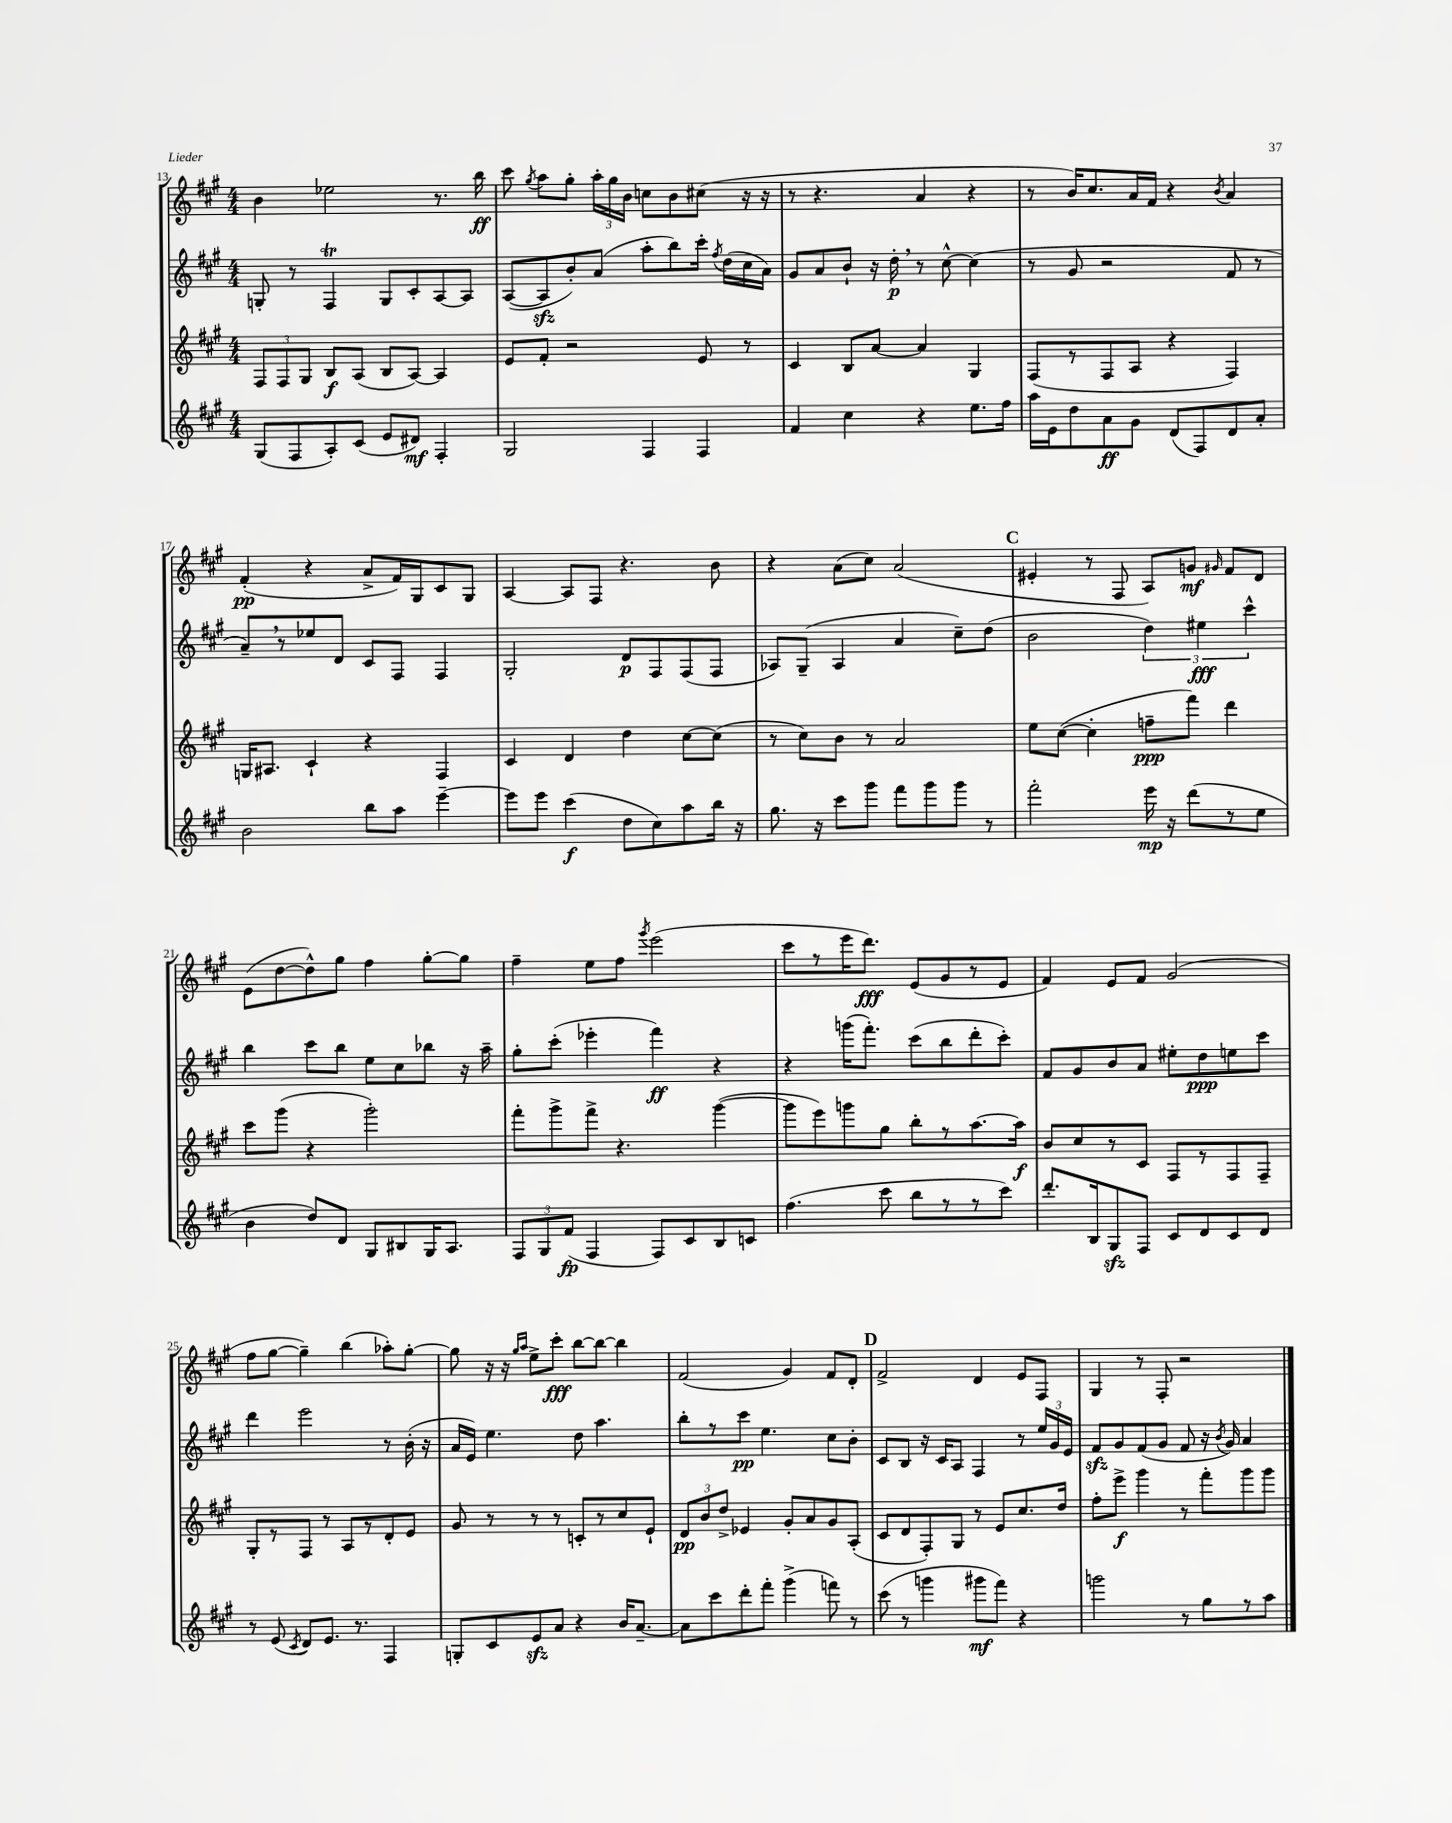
<<
\new StaffGroup <<
\new Staff = "s0" {
    \clef treble \key a \major \numericTimeSignature \time 4/4
    \autoBeamOff b'4 ees''2 r8. b''16\ff |
    cis'''8 \acciaccatura { gis''8 } a''8[ gis''8]-. \tuplet 3/2 { a''16[-. gis''16 b'16] } c''8[ b'8 cis''8]( r16 r16 |
    r8 r4. a'4 r4 |
    r8 b'16[) cis''8. a'16 fis'16] r4 \acciaccatura { b'8 } a'4 |
    fis'4-.\pp( r4 a'8[-> fis'16) gis16 cis'8 gis8] |
    a4~ a8[ fis8] r4. b'8 |
    r4 a'8[( cis''8]) a'2( |
    \mark \markup { \bold "C" } eis'4-. r8 fis8 a8[) g'8]\mf \grace { gis'16 } fis'8[ d'8] |
    e'8[( d''8~ d''8-^) gis''8] fis''4 gis''8[~-. gis''8] |
    fis''4-- e''8[ fis''8] \acciaccatura { gis'''8 } e'''2( |
    cis'''8[ r8 e'''16 d'''8.]\fff) e'8[( gis'8 r8 e'8] |
    fis'4) e'8[ fis'8] gis'2( |
    fis''8[ gis''8]~ gis''4--) b''4( aes''8[-.) gis''8]~-. |
    gis''8 r16 r16 \grace { gis''16[ a''16] } e''8[-> cis'''8]-.\fff b''8[~ b''8]~ b''4 |
    fis'2( gis'4) fis'8[ d'8]-. |
    \mark \markup { \bold "D" } fis'2-> d'4 e'8[ fis8] |
    gis4 r8 fis8-. r2 \bar "|." |
}
\new Staff = "s1" {
    \clef treble \key a \major \numericTimeSignature \time 4/4
    \autoBeamOff g8-. r8 fis4\trill g8[ cis'8-. a8~ a8] |
    a8[~( a8\sfz b'8-.) a'8]( a''8[-. b''8) cis'''16]-. \acciaccatura { fis''8 } d''16[( cis''16 a'16]) |
    gis'8[ a'8 b'8]-! r16 d''16-.\p \breathe r8 cis''8~-^ cis''4( |
    r8 gis'8 r2 fis'8 r8 |
    a'8[--) \breathe r8 ees''8 d'8] cis'8[ fis8] fis4 |
    gis2-. d'8[\p fis8 fis8( fis8] |
    aes8[) gis8]--( aes4 a'4 cis''8[--) d''8]( |
    \mark \markup { \bold "C" } b'2 \tuplet 3/2 { d''4) eis''4\fff cis'''4-^ } |
    b''4 cis'''8[ b''8] e''8[ cis''8 bes''8] r16 a''16-- |
    gis''8[-. cis'''8]-.( ees'''4-. fis'''4\ff) r4 |
    r4 g'''16[( fis'''8.]-.) cis'''8[( b''8 d'''8-. cis'''8]-.) |
    fis'8[ gis'8 b'8 a'8] eis''8[-. d''8\ppp e''8 cis'''8] |
    d'''4 e'''2 r8 b'16-.( r16 |
    a'16[ e'16]) e''4. d''8 a''4. |
    b''8[-. r8 cis'''8]\pp e''4. cis''8[ b'8]-. |
    \mark \markup { \bold "D" } cis'8[ b8] r16 cis'16[ a8] fis4 r8 \tuplet 3/2 { e''16[ gis'16 e'16] } |
    fis'8[\sfz gis'8 fis'8( gis'8] fis'8 r16 \acciaccatura { b'8 } gis'16) a'4 \bar "|." |
}
\new Staff = "s2" {
    \clef treble \key a \major \numericTimeSignature \time 4/4
    \autoBeamOff \tuplet 3/2 { fis8[ fis8 gis8] } b8[\f a8]( b8[ a8]~) a4 |
    e'8[ fis'8]-. r2 e'8 r8 |
    cis'4 b8[ a'8]~ a'4 gis4 |
    fis8[( r8 fis8 a8] r4 fis4) |
    g16[ ais8.] cis'4-! r4 fis4 |
    cis'4 d'4 d''4 cis''8[~ cis''8]( |
    r8 cis''8[) b'8] r8 a'2 |
    \mark \markup { \bold "C" } e''8[ cis''8]~( cis''4-. f''8[--\ppp fis'''8]) d'''4 |
    cis'''8[ gis'''8]( r4 gis'''2-.) |
    fis'''8[-. gis'''8-> fis'''8]-> r4. gis'''4~( |
    gis'''8[ e'''8) g'''8 gis''8] b''8[-. r8 a''8.~ a''16]\f |
    b'8[ cis''8 r8 cis'8] fis8[ r8 fis8 fis8]-- |
    gis8[-. r8 fis8] r8 a8[ r8 d'8-. e'8] |
    gis'8 r8 r8 r8 c'8[-. r8 cis''8 e'8]-! |
    \tuplet 3/2 { d'8[\pp b'8 d''8]-> } ees'4 gis'8[-. a'8 gis'8 a8]-.( |
    \mark \markup { \bold "D" } cis'8[ d'8 fis8-.) gis8] r8 e'8[ cis''8. d''16] |
    fis''8[-. e'''8]->\f gis'''4 r8 fis'''8[-. gis'''8 gis'''8] \bar "|." |
}
\new Staff = "s3" {
    \clef treble \key a \major \numericTimeSignature \time 4/4
    \autoBeamOff gis8[( fis8 a8-.) cis'8]( e'8[ dis'8]\mf) fis4-. |
    gis2 fis4 fis4 |
    fis'4 cis''4 r4 e''8.[ fis''16] |
    a''16[ e'16 d''8 a'8\ff gis'8] d'8[( fis8) d'8 a'8]-. |
    b'2 b''8[ a''8] e'''4~-- |
    e'''8[ e'''8] cis'''4\f( d''8[ cis''8) a''8 b''16] r16 |
    gis''8. r16 cis'''8[ gis'''8] fis'''8[ gis'''8 gis'''8] r8 |
    \mark \markup { \bold "C" } fis'''2-. e'''16\mp r16 d'''8[( r8 e''8] |
    b'4 d''8[) d'8] gis8[ bis8 gis16 a8.] |
    \tuplet 3/2 { fis8[ gis8 fis'8]\fp( } fis4 fis8[) cis'8 b8 c'8] |
    fis''4.( cis'''8 b''8[ r8 r8 cis'''8]) |
    d'''8.[-. b16 gis8\sfz fis8] cis'8[ d'8 cis'8 d'8] |
    r8 e'8( \acciaccatura { cis'8 } d'8[) e'8.] r8. fis4 |
    g8[-. cis'8 e'8\sfz a'8] r4 b'16[ a'8.]~-- |
    a'8[ cis'''8 d'''8-. fis'''8]-. gis'''4->( f'''8) r8 |
    \mark \markup { \bold "D" } cis'''8( r8 g'''4 gis'''8[\mf fis'''8]) r4 |
    g'''2 r8 gis''8[ r8 a''8] \bar "|." |
}
>>
>>
\layout { \context { \Score currentBarNumber = #13 } }
